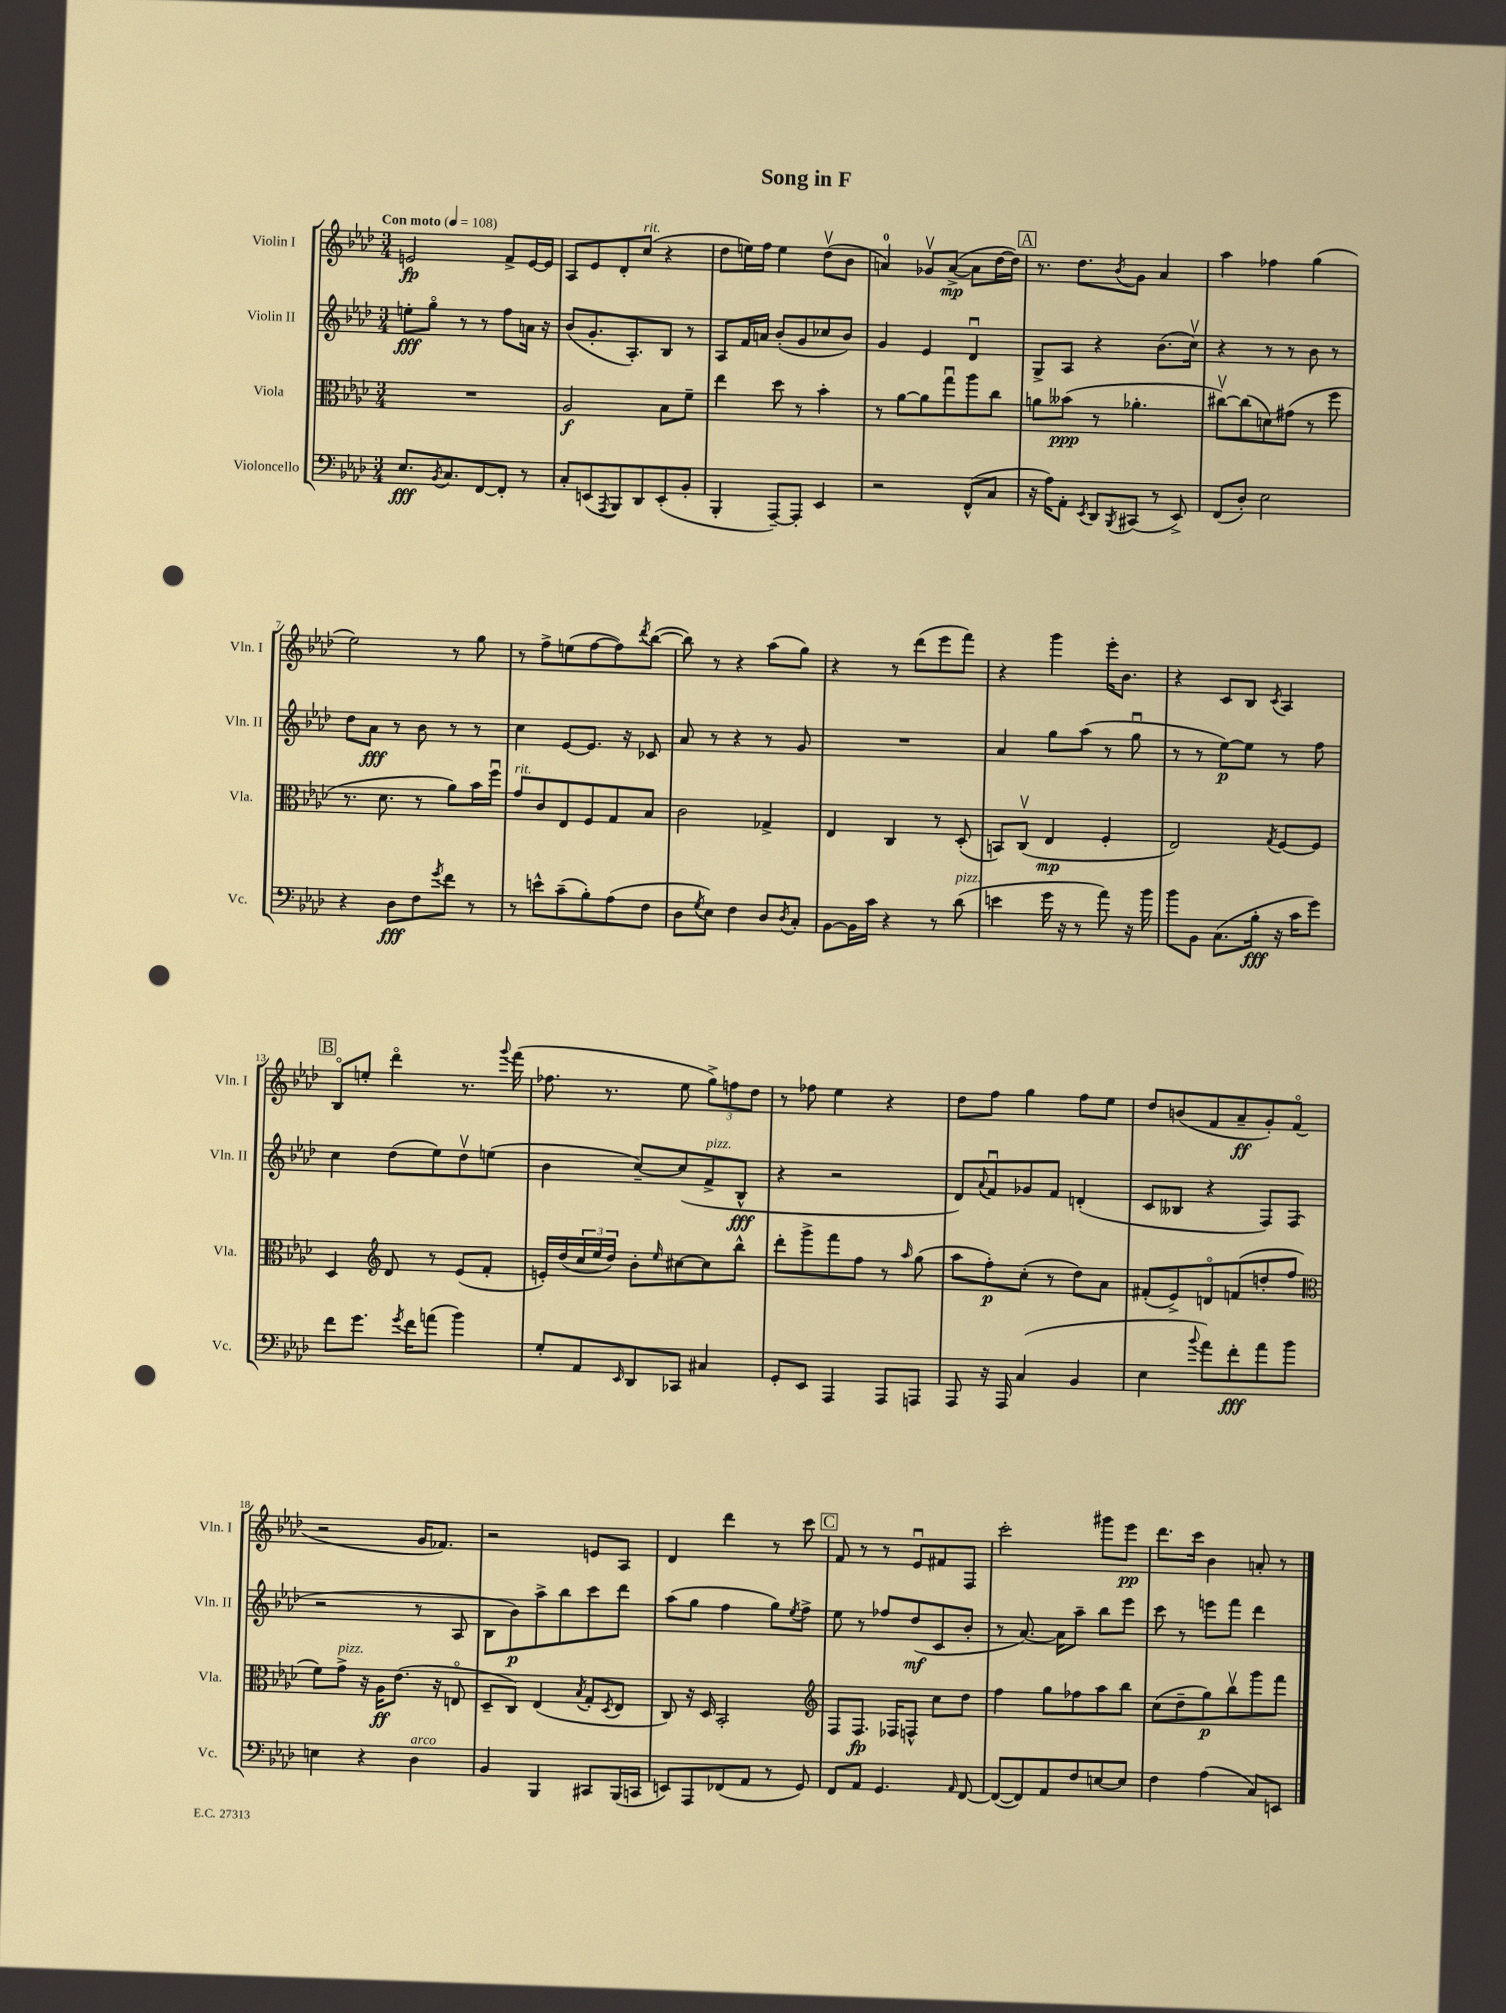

**kern	**kern	**kern	**kern
*staff4	*staff3	*staff2	*staff1
*clefF4	*clefC3	*clefG2	*clefG2
*k[b-e-a-d-]	*k[b-e-a-d-]	*k[b-e-a-d-]	*k[b-e-a-d-]
*M3/4	*M3/4	*M3/4	*M3/4
*MM108	*MM108	*MM108	*MM108
8.E-	2.r	8ee'	2e
.	.	8ggo	.
8qBB-	.	.	.
8.C	.	.	.
.	.	8r	.
[8FF	.	8r	.
8FF']	.	8ff	8f^
8r	.	16a	[16e
.	.	16r	16e]
=	=	=	=
8C'	2A-	(8b-	8A-
(8EE	.	8.g'	8e-
8qAAA-	.	.	.
8BBB-)	.	.	8d-'
.	.	8.A-')	.
8DD-	.	.	(8cc
(8EE'	8B-	8B-	4r
8BB-'	8f~	8r	.
=	=	=	=
4BBB-'	4ee-	8A-	8dd-
.	.	16f	16ee)
.	.	16a	16ff
[8AAA-~)	8dd-	(8b-'	4ee
8AAA-']	8r	8g	.
4EE-	4b-'	8cc-	(8dd-v
.	.	8b-)	8b-
=	=	=	=
2r	8r	4g	4a)
.	[8a-	.	.
.	8a-]	4e-	8g-v
.	8ggu	.	([8a^
(8FF^^	8aa-	4d-u	8a]
8C	8cc	.	[16dd-
.	.	.	16dd-])
=	=	=	=
16r	8a	8G^	8.r
16A-)	.	.	.
8AA-'	(8b--	8A-	.
.	.	.	8.dd-
8qEE-	.	.	.
8DD-	8r	4r	.
8qBBB-	.	.	8qb-
(8CC#	4.a-'	.	8g
8r	.	(8.b-	4a-
8EE-^)	.	.	.
.	.	16ccv)	.
=	=	=	=
(8FF	[8cc#v)	4r	4aa-
8D-')	(8cc#]	.	.
2E-	8d)	8r	4ff-
.	(8g#	8r	.
.	8r	8b-	(4gg
.	8ff	8r	.
=	=	=	=
4r	8.r	8dd-	2ee-)
.	.	8a-	.
.	8.d-	.	.
8D-	.	8r	.
8F	8r	8b-	.
8qg	.	.	.
8f	8a-)	8r	8r
8r	16b-	8r	8gg
.	16ffu	.	.
=	=	=	=
8r	8g	4cc	8r
8e^^	8c	.	8ff^
(8c~	8E-	[8e-	(8ee
8B-')	8F	8.e-]	[8ff
(8A-	8G	.	8ff])
.	.	16r	.
.	.	.	8qddd-
8F	8B-	8c-	([8bb-
=	=	=	=
8D-	2c	8a-	8bb-])
8qG	.	.	.
8E-)	.	8r	8r
4F	.	4r	4r
8D-	4G-^	8r	(8aa-
8qD-	.	.	.
8C'	.	8g	8gg)
=	=	=	=
[8BB-	4E-	2.r	4r
16BB-]	.	.	.
16c	.	.	.
4r	4C	.	8r
.	.	.	(8ddd-
8r	8r	.	8eee-
(8d-	(8D-'	.	8fff)
=	=	=	=
4e	8BB)	4a-	4r
.	(8Cv	.	.
16g	4E-	8gg	4ggg
16r	.	.	.
8r	.	(8aa-	.
8a-)	4F'	8r	16eee-'
.	.	.	8.b-
16r	.	8ggu	.
16b-	.	.	.
=	=	=	=
8b-	2E-)	8r	4r
8BB-	.	8r	.
(8.C	.	[8ee-)	8c
.	.	8ee-]	8B-
16B-'	.	.	.
.	8qG	.	8qc
16r	[8F	8r	4A-
16c	.	.	.
8g)	8F]	8ff	.
=	=	=	=
8f	4D-	4cc	8B-o
8.g	.	.	8ee'
*	*clefG2	*	*
.	8d-	(8dd-	4ddd-o
8qg	.	.	.
16f	.	.	.
(8a	8r	8ee-)	.
4b-)	(8e-	8dd-v	8.r
.	8f'	(8ee	.
.	.	.	8qqggg
.	.	.	(16fff
=	=	=	=
8G'	16e')	4b-	8.ff-
.	(16dd-	.	.
8AA-	24cc	.	.
.	24ee-	.	.
.	.	.	8.r
.	24dd-)	.	.
16qqEE-	.	.	.
8DD-	8b-'	[8cc~)	.
.	16qqee-	.	.
8CC-	[8cc#	(8cc]	8ee-
4C#	8cc#]	8f^	12gg^)
.	.	.	12ff
.	8bb-^^	8B-^^	.
.	.	.	12dd-
=	=	=	=
8GG'	8ddd-'	4r	8r
8EE-	8ggg^	.	8ff-
4AAA-	8fff	2r	4ee-
.	8ff	.	.
8AAA-	8r	.	4r
.	16qqaa-	.	.
8AAA	(8gg	.	.
=	=	=	=
8AAA-	8aa-	8d-)	8dd-
.	.	8qqa-	.
16r	8ff')	8fu	8ff
16AAA-	.	.	.
(4C	(8cc'	8g-	4gg
.	8r	8f	.
4BB-	8dd-)	(4d'	8ff
.	8a-	.	8ee-
=	=	=	=
4E-	(8f#'	8c	8dd-
.	8e-^)	8B--	(8b
8qqb-	.	.	.
8a-)	8do	4r	8f
8f'	(8f	.	8a-~
8a-	8dd'	8F)	8g')
8b-	8ff	(8F	(8fo
=	=	=	=
*	*clefC3	*	*
4E	8f)	2r	2r
.	8g^	.	.
4r	16r	.	.
.	16A-	.	.
.	(8.e-	.	.
4D-	.	8r	16g
.	16r	.	8.f-)
.	8Eo	8A-	.
=	=	=	=
4BB-	8D-~	8B-	2r
.	8C)	8b-)	.
4BBB-	(4E-	8aa-^	.
.	.	8bb-	.
.	8qB-	.	.
8CC#	8G'	8ccc	8e
.	8qD-	.	.
(16BBB-	8E-	8ddd-	8A-
16CC	.	.	.
=	=	=	=
8EE)	8C)	(8aa-	4d-
8AAA-	16r	8gg	.
.	16D-	.	.
(8FF-	2BB-'	4ff	4ddd-
8AA-	.	.	.
8r	.	8gg)	8r
.	.	8qee-	.
8GG)	.	8ff^	8ccc
=	=	=	=
*	*clefG2	*	*
8FF	8F	8ee-	8f
8AA-	8.F	8r	8r
4.GG	.	8ff-	8r
.	16F-	.	.
.	8F^^	(8dd-	8e-u
.	8cc	8c	8f#
16qqAA-	.	.	.
[8FF	8dd-	8b-'	8F
=	=	=	=
(8FF_	4ff	8r	2ccc'
8FF])	.	[8.a-)	.
8AA-	8gg	.	.
.	.	16a-]	.
8F	8ff-	8aa-~	.
[8E	8aa-	8bb-	8ggg#
8E]	8bb-	8eee-	8eee-
=	=	=	=
4F	(8cc	8ccc	8.ddd-
.	8dd-~	8r	.
.	.	.	16ccc
(4A-	8gg)	8eee	4b-
.	8bb-v	8fff	.
8C)	8ggg	4ddd-	8a'
8EE	8fff	.	8r
==	==	==	==
*-	*-	*-	*-
